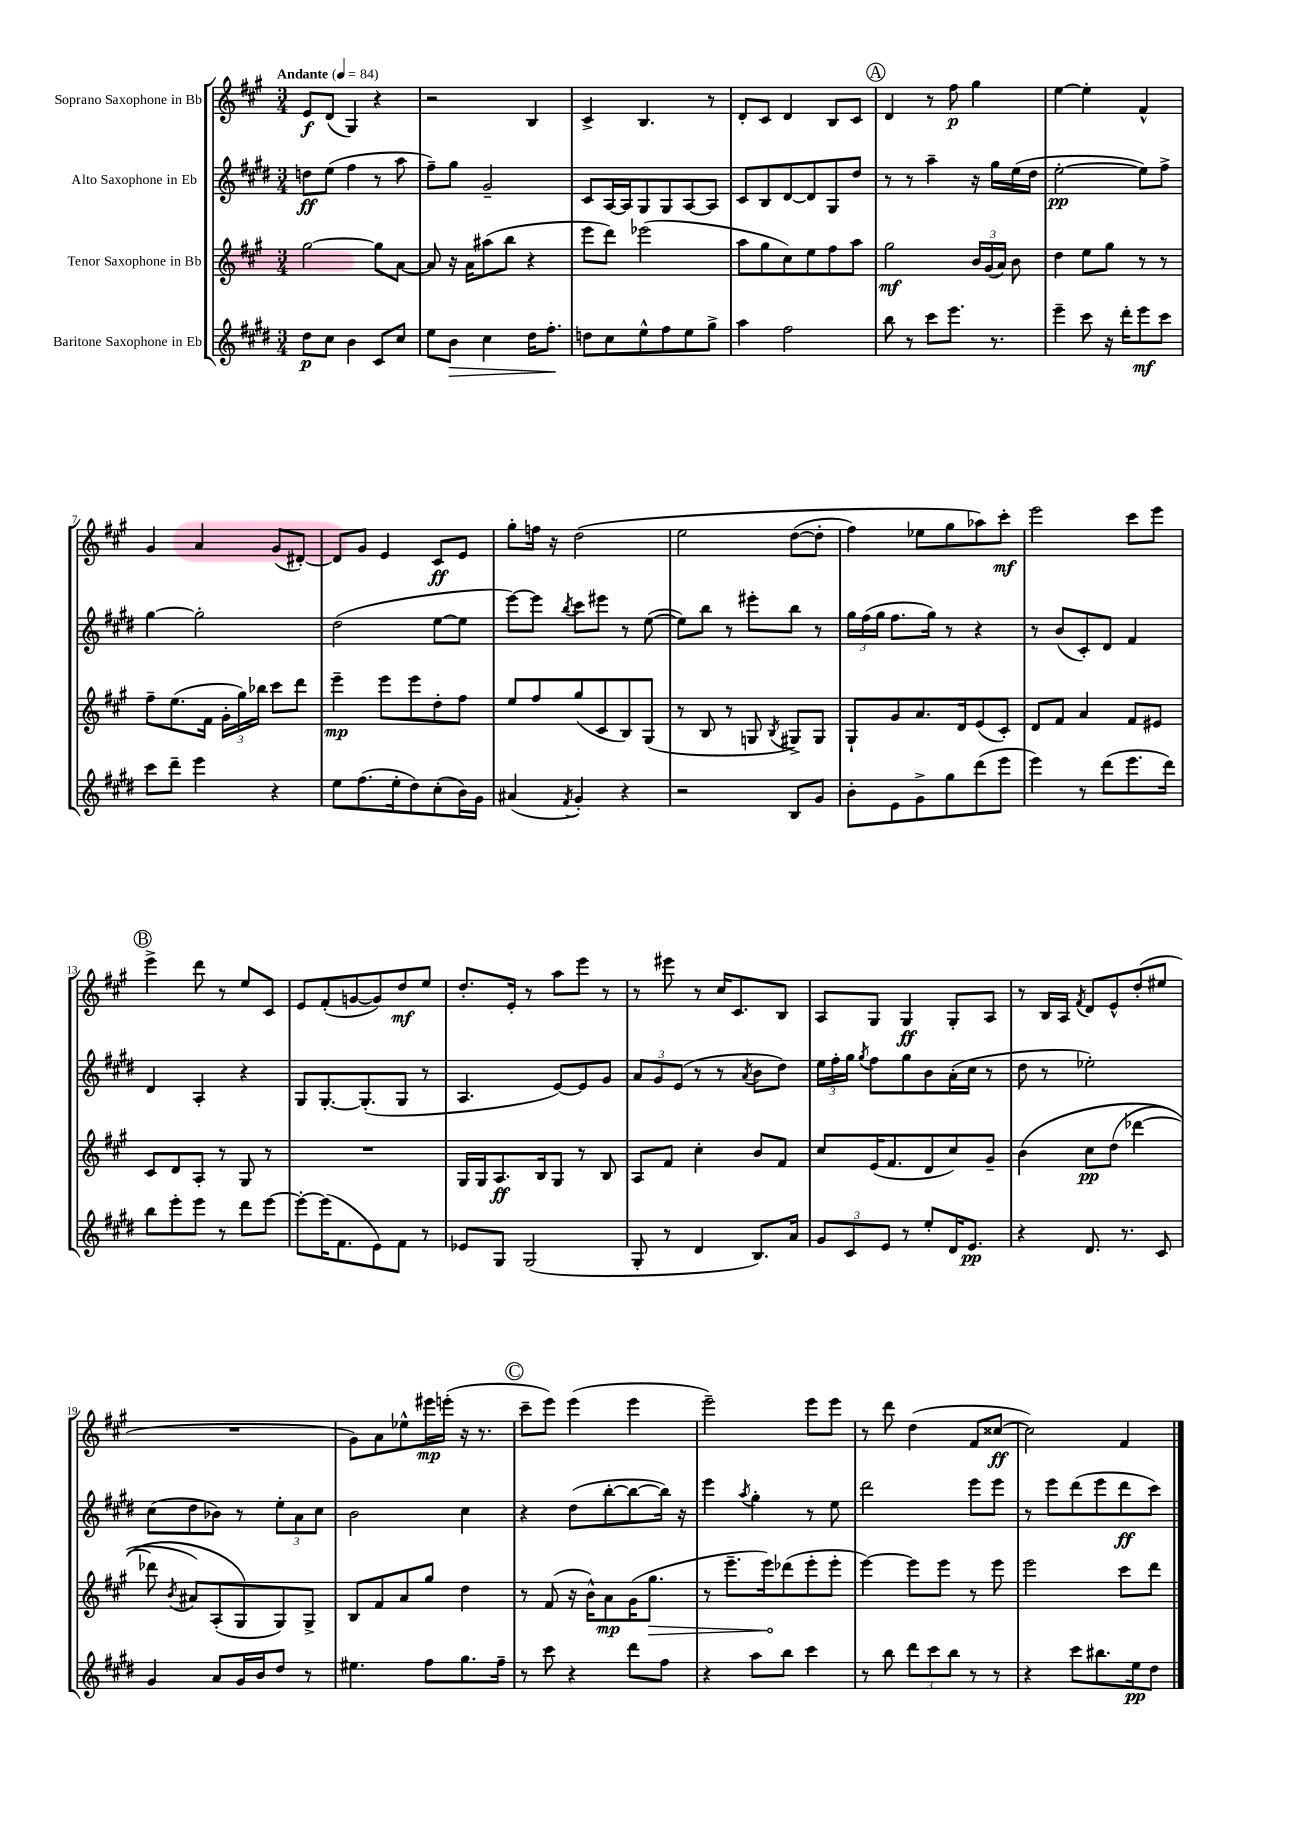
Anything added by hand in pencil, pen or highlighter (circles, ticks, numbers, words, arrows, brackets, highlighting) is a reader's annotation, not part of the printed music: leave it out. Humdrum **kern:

**kern	**dynam	**kern	**dynam	**kern	**dynam	**kern	**dynam
*part4	*part4	*part3	*part3	*part2	*part2	*part1	*part1
*staff4	*staff4	*staff3	*staff3	*staff2	*staff2	*staff1	*staff1
*I"Baritone Saxophone in Eb	*	*I"Tenor Saxophone in Bb	*	*I"Alto Saxophone in Eb	*	*I"Soprano Saxophone in Bb	*
*clefG2	*	*clefG2	*	*clefG2	*	*clefG2	*
*k[f#c#g#d#]	*	*k[f#c#g#]	*	*k[f#c#g#d#]	*	*k[f#c#g#]	*
*M3/4	*	*M3/4	*	*M3/4	*	*M3/4	*
*MM84	*	*MM84	*	*MM84	*	*MM84	*
=1	=1	=1	=1	=1	=1	=1	=1
!	!	!	!	!	!	!LO:TX:a:B:t=Andante	!
8dd#\L	p	[2gg#\	.	8ddn\L	ff	8e/L	f
8cc#\J	.	.	.	(8ee\J	.	(8d/J	.
4b\	.	.	.	4ff#\	.	4G#/)	.
8c#/L	.	8gg#\L]	.	8r	.	4r	.
8cc#/J	.	[8a\J	.	8aa\	.	.	.
=2	=2	=2	=2	=2	=2	=2	=2
8ee\L	.	8a/]	.	8ff#~\L)	.	2r	.
!	!LO:HP:b	!	!	!	!	!	!
8b\J	>	16r	.	8gg#\J	.	.	.
.	.	16a\KL	.	.	.	.	.
4cc#\	.	(8aa#X\	.	2g#~/	.	.	.
.	.	8bb\J	.	.	.	.	.
16dd#\KL	.	4r	.	.	.	4B/	.
8.ff#'\J	.	.	.	.	.	.	.
.	]	.	.	.	.	.	.
=3	=3	=3	=3	=3	=3	=3	=3
8ddn\L	.	8eee\L	.	8c#/L	.	4c#^/	.
8cc#\	.	8ddd\J)	.	[16A/L	.	.	.
.	.	.	.	16A/J]	.	.	.
8ee^^\	.	(2eee-X\	.	8G#/	.	4.B/	.
8ff#\	.	.	.	8G#/	.	.	.
8ee\	.	.	.	[8A/	.	.	.
8gg#^\J	.	.	.	8A/J]	.	8r	.
=4	=4	=4	=4	=4	=4	=4	=4
4aa\	.	8aa\L	.	8c#/L	.	8d'/L	.
.	.	8gg#\	.	8B/	.	8c#/J	.
2ff#\	.	8cc#\)	.	[8d#/	.	4d/	.
.	.	8ee\	.	8d#/]	.	.	.
.	.	8ff#\	.	8G#/	.	8B/L	.
.	.	8aa\J	.	8dd#/J	.	8c#/J	.
!!LO:REH:place=s1:t=A
=5	=5	=5	=5	=5	=5	=5	=5
8bb\	.	2gg#\	mf	8r	.	4d/	.
8r	.	.	.	8r	.	.	.
8ccc#\L	.	.	.	4aa~\	.	8r	.
8.eee\J	.	.	.	.	.	8ff#\	p
.	.	24b/LL	.	16r	.	4gg#\	.
.	.	(24g#/	.	.	.	.	.
8.r	.	.	.	16gg#\LL	.	.	.
.	.	24a/JJ)	.	.	.	.	.
.	.	8b\	.	(16ee\	.	.	.
.	.	.	.	16dd#\JJ	.	.	.
=6	=6	=6	=6	=6	=6	=6	=6
4eee~\	.	4dd\	.	[2ee'\	pp	[4ee\	.
8ccc#\	.	8ee\L	.	.	.	4ee'\]	.
16r	.	8gg#\J	.	.	.	.	.
16ddd#'\KL	.	.	.	.	.	.	.
8eee\	mf	8r	.	8ee\L])	.	4f#^^/	.
8ccc#\J	.	8r	.	8ff#^\J	.	.	.
!!LO:LB:g=z
=7	=7	=7	=7	=7	=7	=7	=7
8ccc#\L	.	8ff#~\L	.	[4gg#\	.	4g#/	.
8ddd#~\J	.	(8.ee\	.	.	.	.	.
4eee\	.	.	.	2gg#'\]	.	4a/	.
.	.	16f#\Jk	.	.	.	.	.
.	.	24g#'\LL	.	.	.	.	.
.	.	24gg#\)	.	.	.	.	.
.	.	24bb-X\JJ	.	.	.	.	.
4r	.	8ccc#\L	.	.	.	(8g#/L	.
.	.	8ddd\J	.	.	.	[8d#X'/J)	.
=8	=8	=8	=8	=8	=8	=8	=8
8ee\L	.	4eee~\	mp	(2dd#\	.	8d#/L]	.
(8.ff#\	.	.	.	.	.	8g#/J	.
.	.	8eee\L	.	.	.	4e/	.
16ee'\k	.	.	.	.	.	.	.
8dd#\)	.	8eee\	.	.	.	.	.
(8cc#'\	.	8dd'\	.	[8ee\L	.	8c#/L	ff
16b\L)	.	8ff#\J	.	8ee\J]	.	8e/J	.
16g#\JJ	.	.	.	.	.	.	.
=9	=9	=9	=9	=9	=9	=9	=9
(4a#X/	.	8ee/L	.	[8eee\L)	.	8gg#'\L	.
.	.	8ff#/	.	8eee\J]	.	16ffn\Jk	.
.	.	.	.	.	.	16r	.
8qf#/	.	.	.	8qbb/	.	.	.
4g#'/)	.	(8gg#/	.	8ccc#\L	.	(2dd\	.
.	.	8c#/	.	8eee#X\J	.	.	.
4r	.	8B/)	.	8r	.	.	.
.	.	(8G#/J	.	([8ee\	.	.	.
=10	=10	=10	=10	=10	=10	=10	=10
2r	.	8r	.	8ee\L])	.	2ee\	.
.	.	8B/	.	8bb\J	.	.	.
.	.	8r	.	8r	.	.	.
.	.	8Gn/	.	8eee#X'\L	.	.	.
.	.	8qB/	.	.	.	.	.
8B/L	.	8G#X^/L)	.	8bb\J	.	([8dd\L	.
8g#/J	.	8G#/J	.	8r	.	8dd'\J]	.
=11	=11	=11	=11	=11	=11	=11	=11
8b'\L	.	8G#`/L	.	24gg#\LL	.	4ff#\)	.
.	.	.	.	(24ff#\	.	.	.
.	.	.	.	24gg#\JJ	.	.	.
8e\	.	8g#/	.	8.ff#\L	.	.	.
8g#^\	.	8.a/	.	.	.	8ee-X\L	.
.	.	.	.	16gg#\Jk)	.	.	.
8gg#\	.	.	.	8r	.	8gg#\	.
.	.	16d/k	.	.	.	.	.
(8ddd#\	.	(8e/	.	4r	.	8aa-X\)	.
8eee\J	.	8c#'/J)	.	.	.	8ccc#'\J	mf
=12	=12	=12	=12	=12	=12	=12	=12
4eee\)	.	8d/L	.	8r	.	2eee\	.
.	.	8f#/J	.	(8b/L	.	.	.
8r	.	4a/	.	8c#'/)	.	.	.
(8ddd#\L	.	.	.	8d#/J	.	.	.
8.eee\	.	8f#/L	.	4f#/	.	8ccc#\L	.
.	.	8e#X/J	.	.	.	8eee\J	.
16ddd#\Jk)	.	.	.	.	.	.	.
!!LO:LB:g=z
!!LO:REH:place=s1:t=B
=13	=13	=13	=13	=13	=13	=13	=13
8bb\L	.	8c#/L	.	4d#/	.	4eee^\	.
8eee'\	.	8d/	.	.	.	.	.
8eee\J	.	8A'/J	.	4A'/	.	8ddd\	.
8r	.	8r	.	.	.	8r	.
8ddd#\L	.	8G#/	.	4r	.	8ee/L	.
[8eee\J	.	8r	.	.	.	8c#/J	.
=14	=14	=14	=14	=14	=14	=14	=14
8eee'\L_	.	2.r	.	8G#/L	.	8e/L	.
(16eee\K]	.	.	.	[8.G#'/	.	(8f#'/	.
8.f#\	.	.	.	.	.	.	.
.	.	.	.	.	.	[8gn/	.
.	.	.	.	(8.G#'/]	.	.	.
8e\)	.	.	.	.	.	8g/])	.
8f#\J	.	.	.	8G#/J	.	8dd/	mf
8r	.	.	.	8r	.	8ee/J	.
=15	=15	=15	=15	=15	=15	=15	=15
8e-X/L	.	16G#/LL	.	4.A/	.	8.dd'/L	.
.	.	16G#/J	.	.	.	.	.
8G#/J	.	8.A/	ff	.	.	.	.
.	.	.	.	.	.	16e'/Jk	.
(2G#/	.	.	.	.	.	8r	.
.	.	16B/k	.	.	.	.	.
.	.	8G#/J	.	[8e/L)	.	8aa\L	.
.	.	8r	.	8e/]	.	8eee\J	.
.	.	8B/	.	8g#/J	.	8r	.
=16	=16	=16	=16	=16	=16	=16	=16
8G#'/	.	8A/L	.	12a/L	.	8r	.
.	.	.	.	12g#/	.	.	.
8r	.	8f#/J	.	.	.	8eee#X\	.
.	.	.	.	(12e/J	.	.	.
4d#/	.	4cc#'\	.	8r	.	8r	.
.	.	.	.	8r	.	16cc#/KL	.
.	.	.	.	.	.	8.c#/	.
.	.	.	.	8qa/	.	.	.
8.B/L)	.	8b/L	.	8b\L	.	.	.
.	.	8f#/J	.	8dd#\J)	.	8B/J	.
16a/Jk	.	.	.	.	.	.	.
=17	=17	=17	=17	=17	=17	=17	=17
12g#/L	.	8cc#/L	.	24ee\LL	.	8A/L	.
.	.	.	.	24ff#'\	.	.	.
12c#/	.	.	.	24gg#\JJ	.	.	.
.	.	.	.	8qgg#/	.	.	.
.	.	(16e/K	.	8ff#\L	.	8G#/J	.
12e/J	.	.	.	.	.	.	.
.	.	8.f#/	.	.	.	.	.
8r	.	.	.	8gg#\	.	4G#/	ff
8ee'/L	.	8d/	.	8b\	.	.	.
16d#/K	.	8cc#/)	.	(16a'\L	.	8G#'/L	.
8.e/J	pp	.	.	16cc#\JJ	.	.	.
.	.	8g#~/J	.	8r	.	8A/J	.
=18	=18	=18	=18	=18	=18	=18	=18
4r	.	(4b\	.	8dd#\	.	8r	.
.	.	.	.	8r	.	16B/LL	.
.	.	.	.	.	.	16A/JJ	.
.	.	.	.	.	.	8qf#/	.
8.d#/	.	8cc#\L	pp	2ee-X'\)	.	8d/L	.
.	.	(8dd\J	.	.	.	8e^^/	.
8.r	.	.	.	.	.	.	.
.	.	[4ddd-X\	.	.	.	(8dd'/	.
8c#/	.	.	.	.	.	8ee#X/J	.
!!LO:LB:g=z
=19	=19	=19	=19	=19	=19	=19	=19
4g#/	.	8ddd-X\]	.	(8cc#\L	.	2.r	.
.	.	8qb/	.	.	.	.	.
.	.	8a#X/L)	.	8dd#\	.	.	.
8a/L	.	(8A'/	.	8b-X\J)	.	.	.
16g#/L	.	8G#/)	.	8r	.	.	.
16b/J	.	.	.	.	.	.	.
8dd#/J	.	8G#/)	.	12ee'\L	.	.	.
.	.	.	.	12a\	.	.	.
8r	.	8G#^/J	.	.	.	.	.
.	.	.	.	12cc#\J	.	.	.
=20	=20	=20	=20	=20	=20	=20	=20
4.ee#X\	.	8B/L	.	2b\	.	8g#\L)	.
.	.	8f#/	.	.	.	8a\	.
.	.	8a/	.	.	.	8ee-X^^\	.
8ff#\L	.	8gg#/J	.	.	.	16eee#X\L	mp
.	.	.	.	.	.	(16eeen'\JJ	.
8.gg#\	.	4dd\	.	4cc#\	.	16r	.
.	.	.	.	.	.	8.r	.
16ff#~\Jk	.	.	.	.	.	.	.
!!LO:REH:place=s1:t=C
=21	=21	=21	=21	=21	=21	=21	=21
8r	.	8r	.	4r	.	8ccc#~\L	.
8ccc#\	.	(8f#/	.	.	.	8eee\J)	.
4r	.	16r	.	(8dd#\L	.	(4eee\	.
.	.	16b^^\KL)	.	.	.	.	.
.	.	8a\	mp	[8bb'\	.	.	.
8ddd#\L	.	(16g#\K	.	8bb\_	.	4eee\	.
!	!	!	!LO:HP:b	!	!	!	!
.	.	8.gg#\J	>	.	.	.	.
8ff#\J	.	.	.	16bb\Jk])	.	.	.
.	.	.	.	16r	.	.	.
=22	=22	=22	=22	=22	=22	=22	=22
4r	.	8r	.	4eee\	.	2eee~\)	.
.	.	8.eee~\L	.	.	.	.	.
.	.	.	.	8qaa/	.	.	.
8aa\L	.	.	.	4gg#'\	.	.	.
.	.	16eee\k)	.	.	.	.	.
8bb\J	.	(8ddd-X\	]	.	.	.	.
4ccc#\	.	8eee'\	.	8r	.	8eee\L	.
.	.	8eee'\J	.	8ee\	.	8eee\J	.
=23	=23	=23	=23	=23	=23	=23	=23
8r	.	[4eee\)	.	2ddd#\	.	8r	.
8bb\	.	.	.	.	.	8ddd\	.
12ddd#\L	.	8eee\L]	.	.	.	(4dd\	.
12ccc#\	.	.	.	.	.	.	.
.	.	8eee\J	.	.	.	.	.
12bb\J	.	.	.	.	.	.	.
8r	.	8r	.	8eee\L	.	8f#/L	.
8r	.	8eee\	.	8eee\J	.	[8cc##X/J	ff
=24	=24	=24	=24	=24	=24	=24	=24
4r	.	2eee\	.	8r	.	2cc##\])	.
.	.	.	.	8eee\L	.	.	.
8ccc#\L	.	.	.	(8ddd#\	.	.	.
8.bb#X\	.	.	.	8eee\	.	.	.
.	.	8ccc#\L	.	8ddd#\	ff	4f#/	.
16ee\k	pp	.	.	.	.	.	.
8dd#\J	.	8ddd\J	.	8ccc#\J)	.	.	.
==	==	==	==	==	==	==	==
*-	*-	*-	*-	*-	*-	*-	*-
